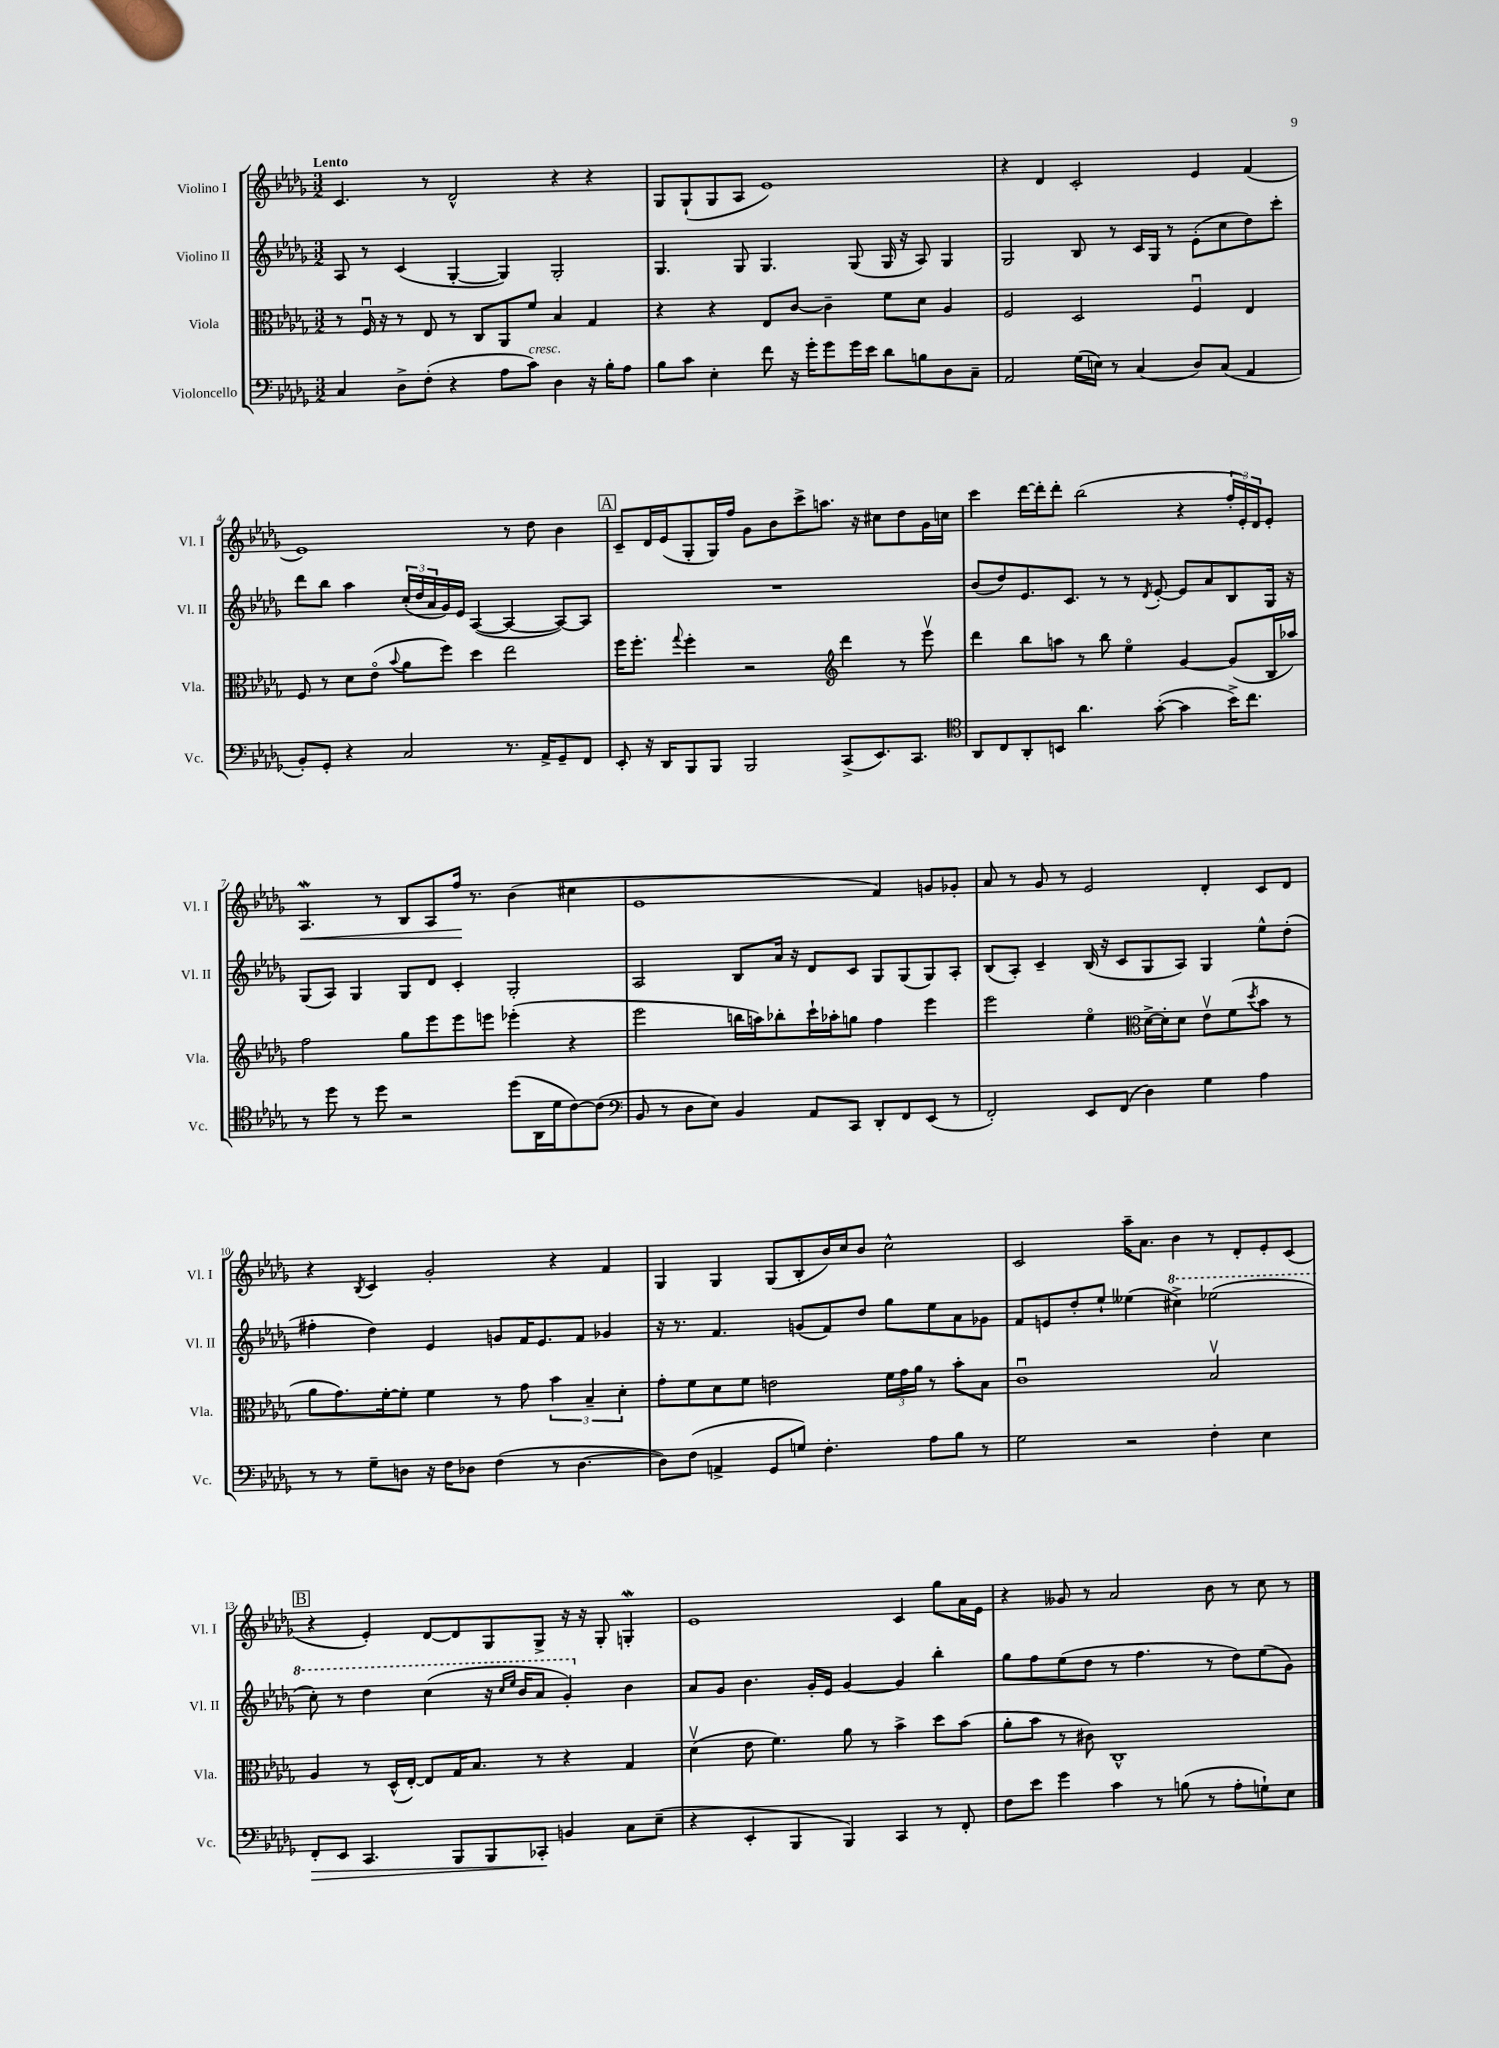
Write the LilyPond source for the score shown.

<<
\new StaffGroup <<
\new Staff = "s0" \with { instrumentName = "Violino I" shortInstrumentName = "Vl. I" } {
    \clef treble \key des \major \numericTimeSignature \time 3/2 \tempo "Lento"
    c'4. r8 des'2-^ r4 r4 |
    ges8 ges8-!( ges8 aes8 ees'1) |
    r4 des'4 c'2-. ees'4 f'4( |
    ees'1) r8 des''8 bes'4 |
    \mark \markup { \box "A" } c'8-- des'16 ees'16( ges8-. ges16) f''16 ges'8 bes'8 c'''8-> a''8. r16 cis''8 des''8 ges'16 c''16 |
    c'''4 des'''16~ des'''16-. des'''8-. bes''2( r4 \tuplet 3/2 { f''16-. ees'16-.) des'16 } ees'8-. |
    aes4.\mordent\< r8 bes8 aes8 f''16\! r8. bes'4( cis''4 |
    ees'1 f'4) g'8 ges'8-. |
    aes'8 r8 ges'8 r8 ees'2 des'4-. c'8 des'8 |
    r4 \acciaccatura { bes8 } c'4 ges'2-. r4 f'4 |
    ges4 ges4 ges8( bes8-. bes'16) c''16 bes'8 c''2-^ |
    c'2 aes''16-- aes'8. bes'4 r8 des'8-. ees'8-. c'8( |
    \mark \markup { \box "B" } r4 ees'4-.) des'8~ des'8 ges8 ges8-> r16 r16 ges8-. g4-.\mordent |
    ees'1 c'4 ges''8 aes'16 ees'16 |
    r4 geses'8 r8 aes'2 bes'8 r8 c''8 r8 \bar "|." |
}
\new Staff = "s1" \with { instrumentName = "Violino II" shortInstrumentName = "Vl. II" } {
    \clef treble \key des \major \numericTimeSignature \time 3/2
    aes8 r8 c'4( ges4~-. ges4) ges2-. |
    ges4. ges8 ges4. ges8( ges16 r16 aes8) ges4 |
    ges2 bes8 r8 c'16 ges16 r8 ees'8-.( c''8 des''8) c'''8-. |
    des'''8 bes''8 aes''4 \tuplet 3/2 { c''16-.( des''16 aes'16 } ges'16) ees'16 aes4~( aes4~ aes8~) aes8 |
    \mark \markup { \box "A" } R1. |
    bes'8( des''8) ees'8. c'8. r8 r8 \acciaccatura { des'8 } ees'8~-. ees'8 aes'8 bes8 ges16 r16 |
    ges8( aes8) ges4 ges8 des'8 c'4-. ges2-. |
    aes2 bes8 aes'16 r16 des'8 c'8 ges8 ges8( ges8) aes8-. |
    bes8( aes8-.) c'4-- bes16( r16 c'8 ges8 aes8) ges4 ees''8-^ des''8-.( |
    fis''4-. des''4) ees'4 g'8 f'16 ees'8. f'8 ges'4 |
    r16 r8. f'4. g'8( f'8) des''8 ges''8 ees''8 aes'8 ges'8 |
    f'8 e'8 des''8-. ees''8-! eeses''4( \ottava #1 cis'''4->) ees'''!2( |
    \mark \markup { \box "B" } c'''8-.) r8 des'''4 c'''4( r16 \grace { c'''16 ees'''16 } bes''16 aes''8 ges''4-.) \ottava #0 bes'4 |
    aes'8 ges'8 bes'4. ges'16-. ees'16 ges'4~ ges'4 bes''4-. |
    ges''8 f''8 ees''8( des''8 r8 f''4. r8 des''8) ees''8( ges'8) \bar "|." |
}
\new Staff = "s2" \with { instrumentName = "Viola" shortInstrumentName = "Vla." } {
    \clef alto \key des \major \numericTimeSignature \time 3/2
    r8 f16\downbow r16 r8 ees8 r8 c8 aes,8 f'8 bes4 ges4 |
    r4 r4 ees8 c'8~ c'4-- f'8 des'8 aes4 |
    f2 des2 f4\downbow ees4 |
    f8 r8 des'8 ees'8\flageolet( \appoggiatura { bes'8 } aes'8 f''8) des''4 ees''2 |
    \mark \markup { \box "A" } f''16 f''8.-. \appoggiatura { ges''8 } f''4-. r2 \clef treble des'''4 r8 ees'''8\upbow |
    des'''4 bes''8 a''8 r8 bes''8 ees''4\flageolet ges'4~ ges'8( bes16 aes''16) |
    f''2 ges''8 ees'''8 ees'''8 e'''8 ees'''4-.( r4 |
    ees'''2 b''16 a''16) bes''8-. c'''16-! aes''16-. g''8 f''4 ees'''4 |
    ees'''2 ees''4\flageolet \clef alto des'16~-> des'16-. des'8 ees'8\upbow f'8( \acciaccatura { des''8 } bes'8 r8 |
    aes'8 ges'8.) f'16~-. f'8-. f'4 r8 ges'8 \tuplet 3/2 { bes'4 bes4-- des'4-. } |
    ges'8-. f'8 des'8 f'8 e'2 \tuplet 3/2 { f'16 ges'16 aes'16 } r8 bes'8-. bes8 |
    c'1\downbow bes2\upbow |
    \mark \markup { \box "B" } aes4 r8 des16-^( ees16~-.) ees8 ges16 bes8. r8 r4 ges4 |
    des'4\upbow( ees'8 f'4.) aes'8 r8 bes'4-> des''8 bes'8( |
    aes'8-. bes'8 r8 cis'8) c1-^ \bar "|." |
}
\new Staff = "s3" \with { instrumentName = "Violoncello" shortInstrumentName = "Vc." } {
    \clef bass \key des \major \numericTimeSignature \time 3/2
    c4 des8-> f8-.( r4 aes8 c'8^\markup { \italic "cresc." }) des4 r16 bes16-. aes8 |
    bes8 c'8 ees4-. f'8 r16 ges'16-. ges'8 ges'16 ees'16 des'8 b8 des8 c8-- |
    aes,2 ges16( e16) r8 c4( des8) c8( aes,4 |
    bes,8-.) ges,8-. r4 c2 r8. aes,16-> ges,8-- f,8 |
    \mark \markup { \box "A" } ees,8-. r16 des,16 bes,,8 bes,,8 bes,,2 c,8->( ees,8.) c,8. |
    \clef tenor aes,8 c8 aes,8-. b,8 aes'4. ges'8~-.( ges'4 bes'16->) c''8. |
    r8 des''8 r8 des''8 r2 des''8( aes,16 des'16 c'8~) c'8( |
    \clef bass bes,8 r8 des8 ees8) bes,4 aes,8 c,8 des,8-. f,8 ees,8( r8 |
    f,2-.) ees,8 f,8( des4) ges4 aes4 |
    r8 r8 ges8-- d8 r16 f16 des8 f4( r8 des4.~ |
    des8) f8( a,4-> ges,8 g8) f4.-. aes8 bes8 r8 |
    ges2 r2 f4-. ees4 |
    \mark \markup { \box "B" } f,8-.\> ees,8 c,4. bes,,8 bes,,8 ces,8-.\! b,4 c8 ees8--( |
    r4 ees,4-. bes,,4 bes,,4) c,4 r8 f,8-. |
    f8 ees'8 ges'4 c'4 r8 b8( r8 aes8-. g8-!) ees8 \bar "|." |
}
>>
>>
